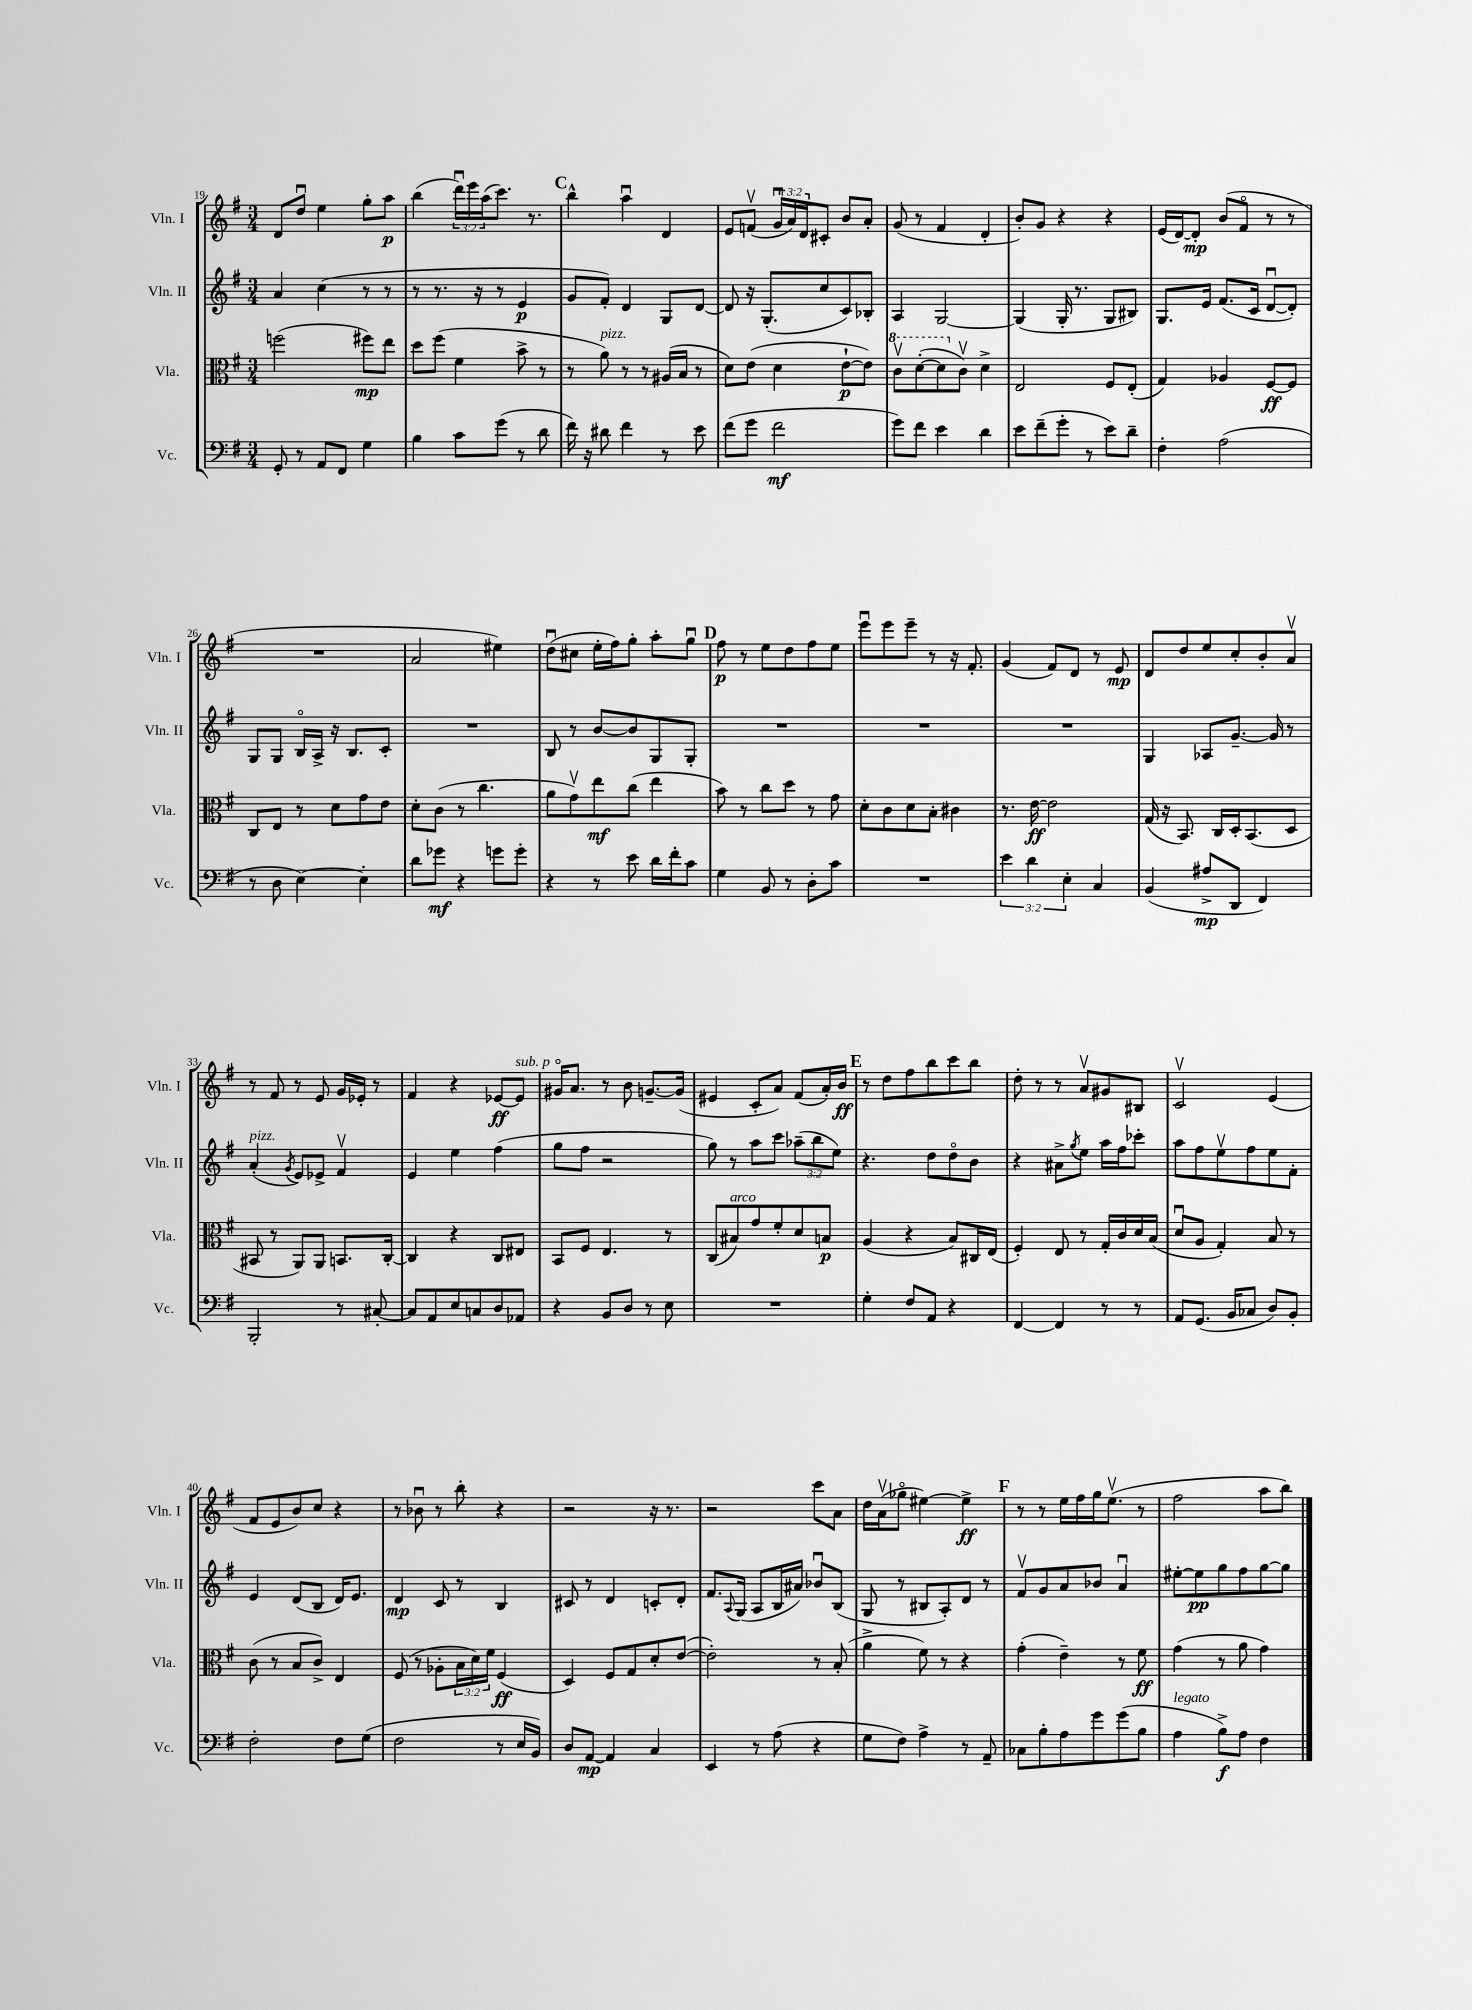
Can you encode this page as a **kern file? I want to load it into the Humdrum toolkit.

**kern	**dynam	**kern	**dynam	**kern	**dynam	**kern	**dynam
*part4	*part4	*part3	*part3	*part2	*part2	*part1	*part1
*staff4	*staff4	*staff3	*staff3	*staff2	*staff2	*staff1	*staff1
*I"Vc.	*	*I"Vla.	*	*I"Vln. II	*	*I"Vln. I	*
*I'Vc.	*	*I'Vla.	*	*I'Vln. II	*	*I'Vln. I	*
*clefF4	*	*clefC3	*	*clefG2	*	*clefG2	*
*k[f#]	*	*k[f#]	*	*k[f#]	*	*k[f#]	*
*M3/4	*	*M3/4	*	*M3/4	*	*M3/4	*
=19	=19	=19	=19	=19	=19	=19	=19
8GG'/	.	(2ffn\	.	4a/	.	8d/L	.
8r	.	.	.	.	.	8ddu/J	.
8AA/L	.	.	.	(4cc\	.	4ee\	.
8FF#/J	.	.	.	.	.	.	.
4G\	.	8ff#X\L)	mp	8r	.	8gg'\L	.
.	.	8ee\J	.	8r	.	8aa\J	p
=20	=20	=20	=20	=20	=20	=20	=20
4B\	.	8dd\L	.	8r	.	(4bb\	.
.	.	(8ff#\J	.	8.r	.	.	.
8c\L	.	4f#\	.	.	.	24dddu\LL)	.
.	.	.	.	.	.	24eee\	.
.	.	.	.	16r	.	.	.
.	.	.	.	.	.	(24aa\J	.
(8g\J	.	.	.	8r	.	8.ccc\J)	.
8r	.	8b^\	.	4e/	p	.	.
.	.	.	.	.	.	8.r	.
8d\	.	8r	.	.	.	.	.
!!LO:REH:place=s1:t=C
=21	=21	=21	=21	=21	=21	=21	=21
16f#\)	.	8r	.	8g/L	.	4bb^^\	.
16r	.	.	.	.	.	.	.
!	!	!LO:TX:a:i:t=pizz.	!	!	!	!	!
8d#X\	.	8a\)	.	8f#'/J)	.	.	.
4f#\	.	8r	.	4d/	.	4aau\	.
.	.	8r	.	.	.	.	.
8r	.	(16A#X/LL	.	8G/L	.	4d/	.
.	.	16B/JJ	.	.	.	.	.
8e\	.	8r	.	[8d/J	.	.	.
=22	=22	=22	=22	=22	=22	=22	=22
(8f#\L	.	8d\L)	.	8d/]	.	8e/L	.
8g\J	.	(8e\J	.	16r	.	(8fnv/J	.
.	.	.	.	(8.G'/L	.	.	.
2f#\	mf	4d\	.	.	.	24gu/LL	.
.	.	.	.	.	.	24a/)	.
.	.	.	.	.	.	24d/J	.
.	.	.	.	8cc/	.	8c#X'/J	.
.	.	[8e`\L	p	8c/)	.	8b/L	.
.	.	8e\J])	.	8B-X'/J	.	8a'/J	.
=23	=23	=23	=23	=23	=23	=23	=23
*	*	*8va	*	*	*	*	*
8g\L)	.	8ccv\L	.	4A/	.	(8g/	.
8f#\J	.	([8dd'\	.	.	.	8r	.
4e\	.	8dd\]	.	[2G/	.	4f#/	.
*	*	*X8va	*	*	*	*	*
.	.	8cv\J)	.	.	.	.	.
4d\	.	4d^\	.	.	.	4d'/	.
=24	=24	=24	=24	=24	=24	=24	=24
8e\L	.	2E/	.	(4G/]	.	8b'/L)	.
(8f#~\	.	.	.	.	.	8g/J	.
8g'\J	.	.	.	16G'/	.	4r	.
.	.	.	.	8.r	.	.	.
8r	.	.	.	.	.	.	.
8e\L)	.	8F#/L	.	8G/L	.	4r	.
8d~\J	.	(8E'/J	.	8B#X/J)	.	.	.
=25	=25	=25	=25	=25	=25	=25	=25
4F#'\	.	4G/)	.	8.G/L	.	(16e/LL	.
.	.	.	.	.	.	[16d/J)	.
.	.	.	.	.	.	8d'/J]	mp
.	.	.	.	16e/Jk	.	.	.
(2A\	.	4A-X/	.	(8.f#/L	.	(8b/L	.
.	.	.	.	.	.	8f#/J	.
.	.	.	.	16c/Jk	.	.	.
.	.	[8F#/L	ff	[8du/L	.	8r	.
.	.	8F#/J]	.	8d'/J])	.	8r	.
!!LO:LB:g=z
=26	=26	=26	=26	=26	=26	=26	=26
8r	.	8C/L	.	8G/L	.	2.r	.
8D\	.	8E/J	.	8G/J	.	.	.
[4E\)	.	8r	.	16B/LL	.	.	.
.	.	.	.	16A^/JJ	.	.	.
.	.	8d\L	.	16r	.	.	.
.	.	.	.	8.B/L	.	.	.
4E'\]	.	8g\	.	.	.	.	.
.	.	8e\J	.	8c'/J	.	.	.
=27	=27	=27	=27	=27	=27	=27	=27
8d\L	.	8d'\L	.	2.r	.	2a/	.
8g-X\J	mf	(8c\J	.	.	.	.	.
4r	.	8r	.	.	.	.	.
.	.	4.cc\	.	.	.	.	.
8gn\L	.	.	.	.	.	4ee#X\)	.
8g'\J	.	.	.	.	.	.	.
=28	=28	=28	=28	=28	=28	=28	=28
4r	.	8a\L	.	8B/	.	(8ddu\L	.
.	.	8gv\)	.	8r	.	8cc#X\J	.
8r	.	8ee\	mf	[8b/L	.	16ee'\LL	.
.	.	.	.	.	.	16ff#\J)	.
8e\	.	(8cc\J	.	8b/]	.	8gg'\J	.
16d\LL	.	4ee\	.	8G/	.	8aa'\L	.
16f#'\J	.	.	.	.	.	.	.
8c\J	.	.	.	8G'/J	.	8ggu\J	.
!!LO:REH:place=s1:t=D
=29	=29	=29	=29	=29	=29	=29	=29
4G\	.	8b\)	.	2.r	.	8ff#\	p
.	.	8r	.	.	.	8r	.
8BB/	.	8cc\L	.	.	.	8ee\L	.
8r	.	8dd\J	.	.	.	8dd\	.
8D'\L	.	8r	.	.	.	8ff#\	.
8c\J	.	8g\	.	.	.	8ee\J	.
=30	=30	=30	=30	=30	=30	=30	=30
2.r	.	8d'\L	.	2.r	.	8eeeu\L	.
.	.	8c\	.	.	.	8eee\	.
.	.	8d\	.	.	.	8eee~\J	.
.	.	8B'\J	.	.	.	8r	.
.	.	4c#X\	.	.	.	16r	.
.	.	.	.	.	.	8.f#'/	.
=31	=31	=31	=31	=31	=31	=31	=31
6e\	.	8.r	.	2.r	.	(4g/	.
6d\	.	.	.	.	.	.	.
.	.	[16e\	ff	.	.	.	.
.	.	2e\]	.	.	.	8f#/L)	.
6E'\	.	.	.	.	.	.	.
.	.	.	.	.	.	8d/J	.
4C/	.	.	.	.	.	8r	.
.	.	.	.	.	.	8e/	mp
=32	=32	=32	=32	=32	=32	=32	=32
(4BB/	.	(16G/	.	4G/	.	8d/L	.
.	.	16r	.	.	.	.	.
.	.	8.BB/)	.	.	.	8dd/	.
8A#X^/L	mp	.	.	8A-X/L	.	8ee/	.
.	.	16C/LL	.	.	.	.	.
8DD/J	.	16D'/J	.	[8.g~/J	.	8cc'/	.
.	.	(8.BB/	.	.	.	.	.
4FF#/)	.	.	.	.	.	8b'/	.
.	.	.	.	16g/]	.	.	.
.	.	8D/J	.	8r	.	8av/J	.
!!LO:LB:g=z
=33	=33	=33	=33	=33	=33	=33	=33
!	!	!	!	!LO:TX:a:i:t=pizz.	!	!	!
2BBB'/	.	8BB#X/	.	(4a'/	.	8r	.
.	.	8r	.	.	.	8f#/	.
.	.	.	.	8qg/	.	.	.
.	.	8AA/L)	.	8e/L)	.	8r	.
.	.	8AA/J	.	8e-X^/J	.	8e/	.
8r	.	8.BBn/L	.	4f#v/	.	16g/LL	.
.	.	.	.	.	.	16e-X'/JJ	.
[8C#X'/	.	.	.	.	.	8r	.
.	.	[16C'/Jk	.	.	.	.	.
=34	=34	=34	=34	=34	=34	=34	=34
8C#/L]	.	4C/]	.	4e/	.	4f#/	.
8AA/	.	.	.	.	.	.	.
8E/	.	4r	.	4ee\	.	4r	.
8Cn/	.	.	.	.	.	.	.
8D/	.	8C/L	.	(4ff#\	.	[8e-X/L	ff
!	!	!	!	!	!	!LO:TX:a:i:t=sub. p	!
8AA-X/J	.	8E#X/J	.	.	.	8e-/J]	.
=35	=35	=35	=35	=35	=35	=35	=35
4r	.	8BB/L	.	8gg\L	.	16g#X/KL	.
.	.	.	.	.	.	8.a/J	.
.	.	8F#/J	.	8ff#\J	.	.	.
8BB/L	.	4.E/	.	2r	.	8r	.
8D/J	.	.	.	.	.	8b\	.
8r	.	.	.	.	.	[8.gn~/L	.
8E\	.	8r	.	.	.	.	.
.	.	.	.	.	.	(16g/Jk]	.
=36	=36	=36	=36	=36	=36	=36	=36
2.r	.	(8C/L	.	8gg\)	.	4e#X/	.
!	!	!LO:TX:a:i:t=arco	!	!	!	!	!
.	.	8B#X/)	.	8r	.	.	.
.	.	8g/	.	8aa\L	.	8c'/L	.
.	.	8f#'/	.	8ccc\J	.	8a/J)	.
.	.	8d/	.	(12aa-X~\L	.	(8f#/L	.
.	.	.	.	12bb\	.	.	.
.	.	8Bn/J	p	.	.	16a'/L)	.
.	.	.	.	12ee\J)	.	.	.
.	.	.	.	.	.	16b/JJ	ff
!!LO:REH:place=s1:t=E
=37	=37	=37	=37	=37	=37	=37	=37
4G'\	.	(4A/	.	4.r	.	8r	.
.	.	.	.	.	.	8dd\L	.
8F#/L	.	4r	.	.	.	8ff#\	.
8AA/J	.	.	.	8dd\L	.	8bb\	.
4r	.	8B/L)	.	8dd\	.	8ccc\	.
.	.	16C#X/L	.	8b\J	.	8bb\J	.
.	.	(16E/JJ	.	.	.	.	.
=38	=38	=38	=38	=38	=38	=38	=38
[4FF#/	.	4F#'/)	.	4r	.	8dd'\	.
.	.	.	.	.	.	8r	.
4FF#/]	.	8E/	.	8a#X^\L	.	8r	.
.	.	.	.	8qgg/	.	.	.
.	.	8r	.	8ee\J	.	8av/L	.
8r	.	16G'/LL	.	16aa\LL	.	8g#X/	.
.	.	16c/	.	16ff#\J	.	.	.
8r	.	16d/	.	8ccc-X'\J	.	8B#X/J	.
.	.	(16B/JJ	.	.	.	.	.
=39	=39	=39	=39	=39	=39	=39	=39
8AA/L	.	8du/L	.	8aa\L	.	2cv/	.
(8.GG/J	.	8A/J	.	8ff#\	.	.	.
.	.	4G'/)	.	8eev\	.	.	.
16BB/KL	.	.	.	.	.	.	.
8C-X/J	.	.	.	8ff#\	.	.	.
8D/L)	.	8B/	.	8ee\	.	(4e/	.
8BB'/J	.	8r	.	8f#'\J	.	.	.
!!LO:LB:g=z
=40	=40	=40	=40	=40	=40	=40	=40
2F#'\	.	(8c\	.	4e/	.	8f#/L	.
.	.	8r	.	.	.	8e/	.
.	.	8B/L	.	(8d/L	.	8b/)	.
.	.	8c^/J)	.	8B/J	.	8cc/J	.
8F#\L	.	4E/	.	16d/KL)	.	4r	.
.	.	.	.	8.e/J	.	.	.
(8G\J	.	.	.	.	.	.	.
=41	=41	=41	=41	=41	=41	=41	=41
2F#\	.	(8F#/	.	4d/	mp	8r	.
.	.	8r	.	.	.	8b-Xu\	.
.	.	8A-X'\L	.	8c/	.	8r	.
.	.	24B\L	.	8r	.	8bb'\	.
.	.	24d\)	.	.	.	.	.
.	.	24f#\JJ	.	.	.	.	.
8r	.	(4F#/	ff	4B/	.	4r	.
16E/LL	.	.	.	.	.	.	.
16BB/JJ)	.	.	.	.	.	.	.
=42	=42	=42	=42	=42	=42	=42	=42
8D/L	.	4D/)	.	8c#X/	.	2r	.
[8AA/J	mp	.	.	8r	.	.	.
4AA/]	.	8F#/L	.	4d/	.	.	.
.	.	8G/	.	.	.	.	.
4C/	.	8d'/	.	8cn'/L	.	16r	.
.	.	.	.	.	.	8.r	.
.	.	([8e/J	.	8d'/J	.	.	.
=43	=43	=43	=43	=43	=43	=43	=43
4EE/	.	2e'\])	.	8.f#/L	.	2r	.
.	.	.	.	8qqA/	.	.	.
.	.	.	.	(16G/Jk	.	.	.
8r	.	.	.	8A/L	.	.	.
(8A\	.	.	.	16B/L	.	.	.
.	.	.	.	16a#X/JJ)	.	.	.
4r	.	8r	.	8b-Xu/L	.	8ccc\L	.
.	.	(8B'/	.	(8B/J	.	8a\J	.
=44	=44	=44	=44	=44	=44	=44	=44
8G\L	.	4a^\	.	8G/	.	16dd\LL	.
.	.	.	.	.	.	(16av\J	.
8F#\J)	.	.	.	8r	.	8gg-X\J	.
4A^\	.	8f#\)	.	8B#X/L	.	[4ee#X\)	.
.	.	8r	.	8A'/)	.	.	.
8r	.	4r	.	8d/J	.	4ee#^\]	ff
8AA~/	.	.	.	8r	.	.	.
!!LO:REH:place=s1:t=F
=45	=45	=45	=45	=45	=45	=45	=45
8C-X\L	.	(4g'\	.	8f#v/L	.	8r	.
8B'\	.	.	.	8g/	.	8r	.
8A\	.	4e~\)	.	8a/	.	16ee\LL	.
.	.	.	.	.	.	16ff#\	.
8g\	.	.	.	8b-X/J	.	16gg\J	.
.	.	.	.	.	.	(8.eev\J	.
(8g\	.	8r	.	4au/	.	.	.
8B\J	.	8f#\	ff	.	.	8r	.
=46	=46	=46	=46	=46	=46	=46	=46
!LO:TX:a:i:t=legato	!	!	!	!	!	!	!
4A\	.	(4g\	.	[8ee#X'\L	.	2ff#\	.
.	.	.	.	8ee#\]	pp	.	.
8B^\L)	f	8r	.	8gg\	.	.	.
8A\J	.	8a\	.	8ff#\	.	.	.
4F#\	.	4g\)	.	[8gg\	.	8aa\L	.
.	.	.	.	8gg\J]	.	8bb\J)	.
==	==	==	==	==	==	==	==
*-	*-	*-	*-	*-	*-	*-	*-
